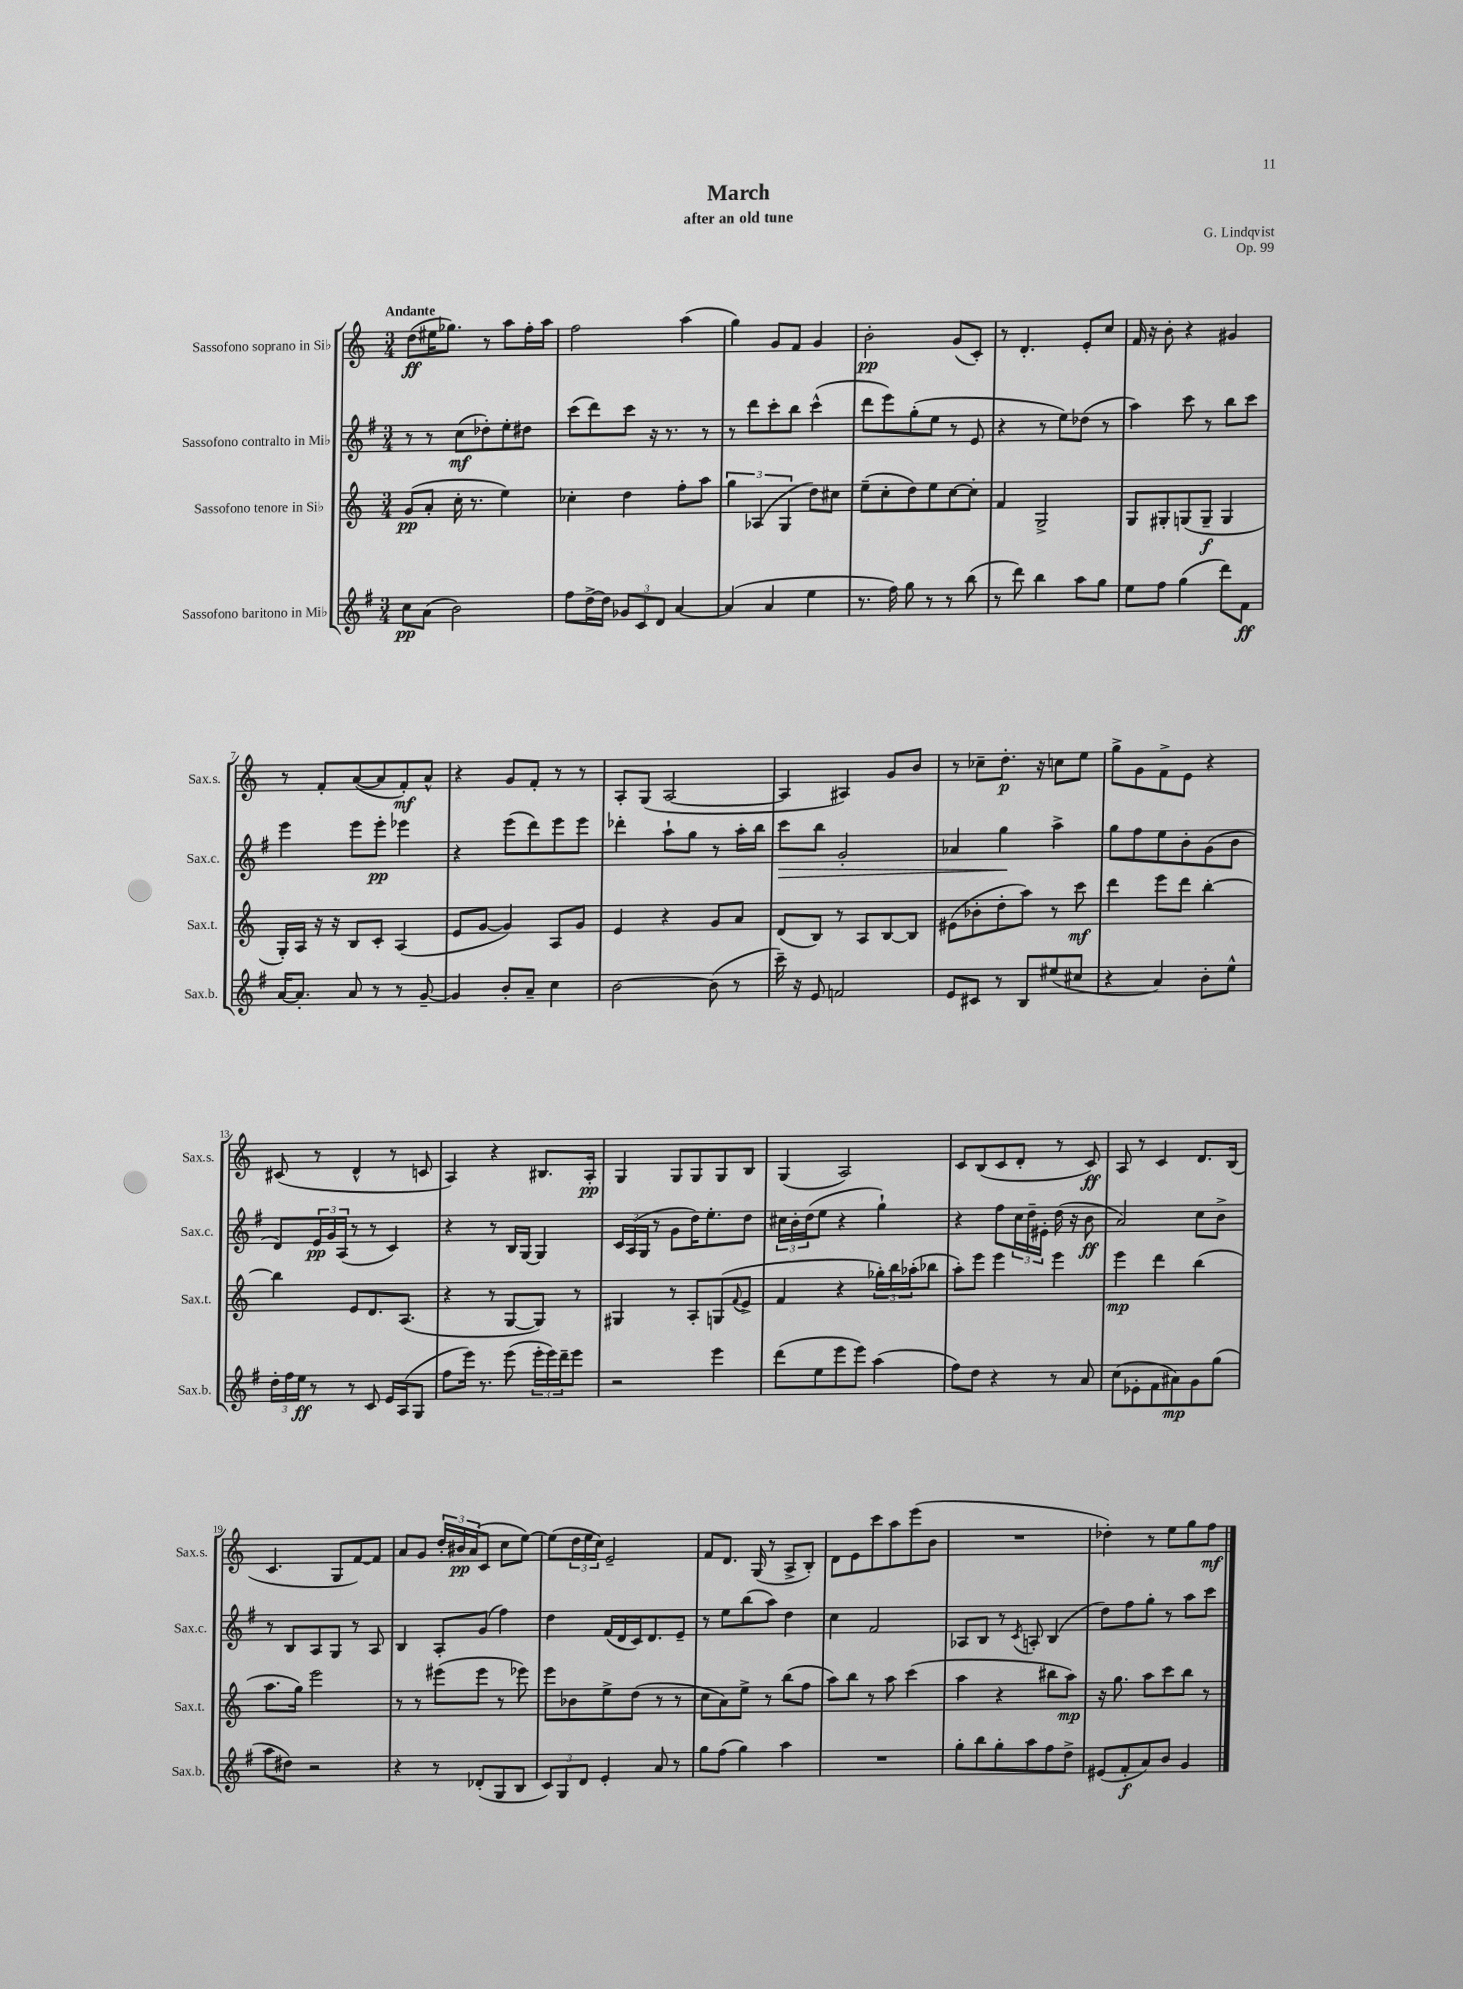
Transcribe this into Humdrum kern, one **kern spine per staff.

**kern	**kern	**kern	**kern
*staff4	*staff3	*staff2	*staff1
*clefG2	*clefG2	*clefG2	*clefG2
*k[f#]	*k[]	*k[f#]	*k[]
*M3/4	*M3/4	*M3/4	*M3/4
8cc	(8g	8r	(8dd
(8a	8a'	8r	16ee#
.	.	.	8.gg-)
2b)	16cc'	(8cc	.
.	8.r	.	.
.	.	8dd-')	8r
.	4ee)	8ee'	8aa
.	.	8dd#	16ff'
.	.	.	16aa
=	=	=	=
8ff#	4cc-'	(8ccc	2ff
[16dd^	.	8ddd)	.
16dd]	.	.	.
12g-	4dd	8ccc	.
12c	.	.	.
.	.	16r	.
12d	.	.	.
.	.	8.r	.
[4a	8ff'	.	(4aa
.	8aa	8r	.
=	=	=	=
(4a]	6gg	8r	4gg)
.	.	8ddd	.
.	(6A-	.	.
4a	.	8ccc'	8g
.	6G	.	.
.	.	8bb	8f
4ee	8dd)	(4ccc^^	4g
.	8cc#	.	.
=	=	=	=
8.r	(8ee~	8ddd	2b'
.	8cc'	8eee)	.
16ff#)	.	.	.
8gg	8dd)	(8gg'	.
8r	8ee	8ee	.
8r	[8cc	8r	(8g
(8bb	8cc']	8e	8c')
=	=	=	=
8r	4f	4r	8r
8ddd)	.	.	4.d'
4bb	2G^	8r	.
.	.	8ee)	.
8aa	.	(8dd-	8e'
8gg	.	8r	8cc
=	=	=	=
8ee	8G	4aa)	16f
.	.	.	16r
8ff#	8G#'	.	8b'
(4gg	(8G	8ccc	4r
.	8G~	8r	.
8ddd)	4G	8bb	4g#
8f#	.	8ccc	.
=	=	=	=
[16a	16G')	4eee	8r
8.a']	16A	.	.
.	16r	.	8f'
.	16r	.	.
8a	8B	8eee	([8a
8r	8c'	8eee'	8a]
8r	(4A	4eee-	8f')
[8g~	.	.	8a^^
=	=	=	=
4g]	8e	4r	4r
.	[8g	.	.
8b'	4g])	(8eee	8g
8a~	.	8ddd)	8f'
4cc	8A	8eee	8r
.	8g	8eee	8r
=	=	=	=
[2b	4e	4ddd-'	8A'
.	.	.	(8G
.	4r	8aa`	[2A
.	.	8gg	.
(8b]	8g	8r	.
8r	8a	16aa'	.
.	.	16bb	.
=	=	=	=
16ccc~)	(8d	8ccc	4A]
16r	.	.	.
8e	8B)	8bb	.
2f	8r	2g'	4A#)
.	8A	.	.
.	[8B	.	8g
.	8B]	.	8b
=	=	=	=
8e	(8e#	4a-	8r
8c#	8b-'	.	8cc-~
8r	8dd'	4gg	8.dd'
8B	8aa)	.	.
.	.	.	16r
(8ee#	8r	4aa^	8cc
8cc#	8ccc	.	8ee
=	=	=	=
4r	4ddd	8gg	8gg^
.	.	8ff#	8g
4a)	8eee	8ee	8f^
.	8ddd	8b'	8e
8b'	[4bb'	(8g	4r
8ee^^	.	8b	.
=	=	=	=
24dd'	4bb]	8d)	(8c#
24ff#	.	.	.
24ee	.	.	.
8r	.	24e	8r
.	.	24g	.
.	.	(24A	.
8r	8e	8r	4d^^
8c	8.d	8r	.
16e	.	4c)	8r
(16A	(8.A	.	.
8G	.	.	8c
=	=	=	=
8ff#	4r	4r	4A)
16eee)	.	.	.
8.r	.	.	.
.	8r	8r	4r
(8eee	[8G	16B	.
.	.	[16G	.
24eee'	8G])	4G]	8.B#
24eee)	.	.	.
24ddd~	.	.	.
8eee	8r	.	.
.	.	.	16A'
=	=	=	=
2r	4G#	24c	4G
.	.	(24A	.
.	.	24G	.
.	.	8r	.
.	8r	8g	8G
.	8A'	16dd)	8G
.	.	8.ee'	.
4eee	(8G	.	8G
.	8qqf	.	.
.	8e^	8dd	8B
=	=	=	=
(8ddd	4f	24cc#	(4G
.	.	24b'	.
.	.	(24dd	.
8ee	.	8ee	.
8eee	4r	4r	2A)
8eee)	.	.	.
(4aa	24gg-')	4gg`)	.
.	24bb	.	.
.	(24aa-'	.	.
.	8bb-	.	.
=	=	=	=
8ff#)	8aa')	4r	8c
8dd	8eee	.	(8B
4r	4eee	8ff#	8c
.	.	24cc	8d'
.	.	24dd~	.
.	.	24e#'	.
8r	4eee	(16dd	8r
.	.	16r	.
8a	.	8b	8c)
=	=	=	=
(8cc	4eee	2a)	8A
8e-'	.	.	8r
8f#	4ddd	.	4c
8a#)	.	.	.
8g	(4bb	8cc	8.d
(8gg	.	8b^	.
.	.	.	(16B
=	=	=	=
8aa	8.aa	8r	4.c
8dd#)	.	8B	.
.	16gg)	.	.
2r	2eee	8A	.
.	.	8G	8G
.	.	8r	[8f)
.	.	8A	8f]
=	=	=	=
4r	8r	4B	8a
.	8r	.	8g
8r	(8eee#	8A'	24dd'
.	.	.	24b#
.	.	.	(24a
(8d-'	8eee#	(8g	8c
8G	8r	4ff#)	8cc
8B	8eee-)	.	[8ee)
=	=	=	=
12c)	8eee	4dd	(8ee]
12G	.	.	.
.	8b-	.	24dd
12d	.	.	24ee
.	.	.	24cc)
4e'	8ee^	(16f#	2e~
.	.	16d	.
.	(8dd	16c)	.
.	.	8.d	.
8a	8r	.	.
8r	8r	8e~	.
=	=	=	=
8gg	8cc	8r	8f
(8ff#	8a)	8ee	8.d
4gg)	8ee^	(8bb	.
.	.	.	(16G
.	8r	8aa)	8r
4aa	(8bb	4dd	8A^
.	8ff	.	8B')
=	=	=	=
2.r	8aa)	4cc	8d
.	8bb	.	8e
.	8r	2f#	8ccc
.	8aa	.	8aa
.	(4ccc	.	(8eee
.	.	.	8b
=	=	=	=
8gg'	4aa	8A-	2.r
8bb	.	8B	.
8gg'	4r	8r	.
.	.	8qc	.
8aa	.	8A'	.
8ff#	8bb#	(4B	.
8dd^	8aa)	.	.
=	=	=	=
(8e#	16r	8dd)	4dd-')
.	8.gg	.	.
8f#'	.	8ff#	.
8a)	8aa	8gg'	8r
8b	8ccc	8r	8ee
4g	8bb	8aa	8gg
.	8r	8ccc	8ff
==	==	==	==
*-	*-	*-	*-
